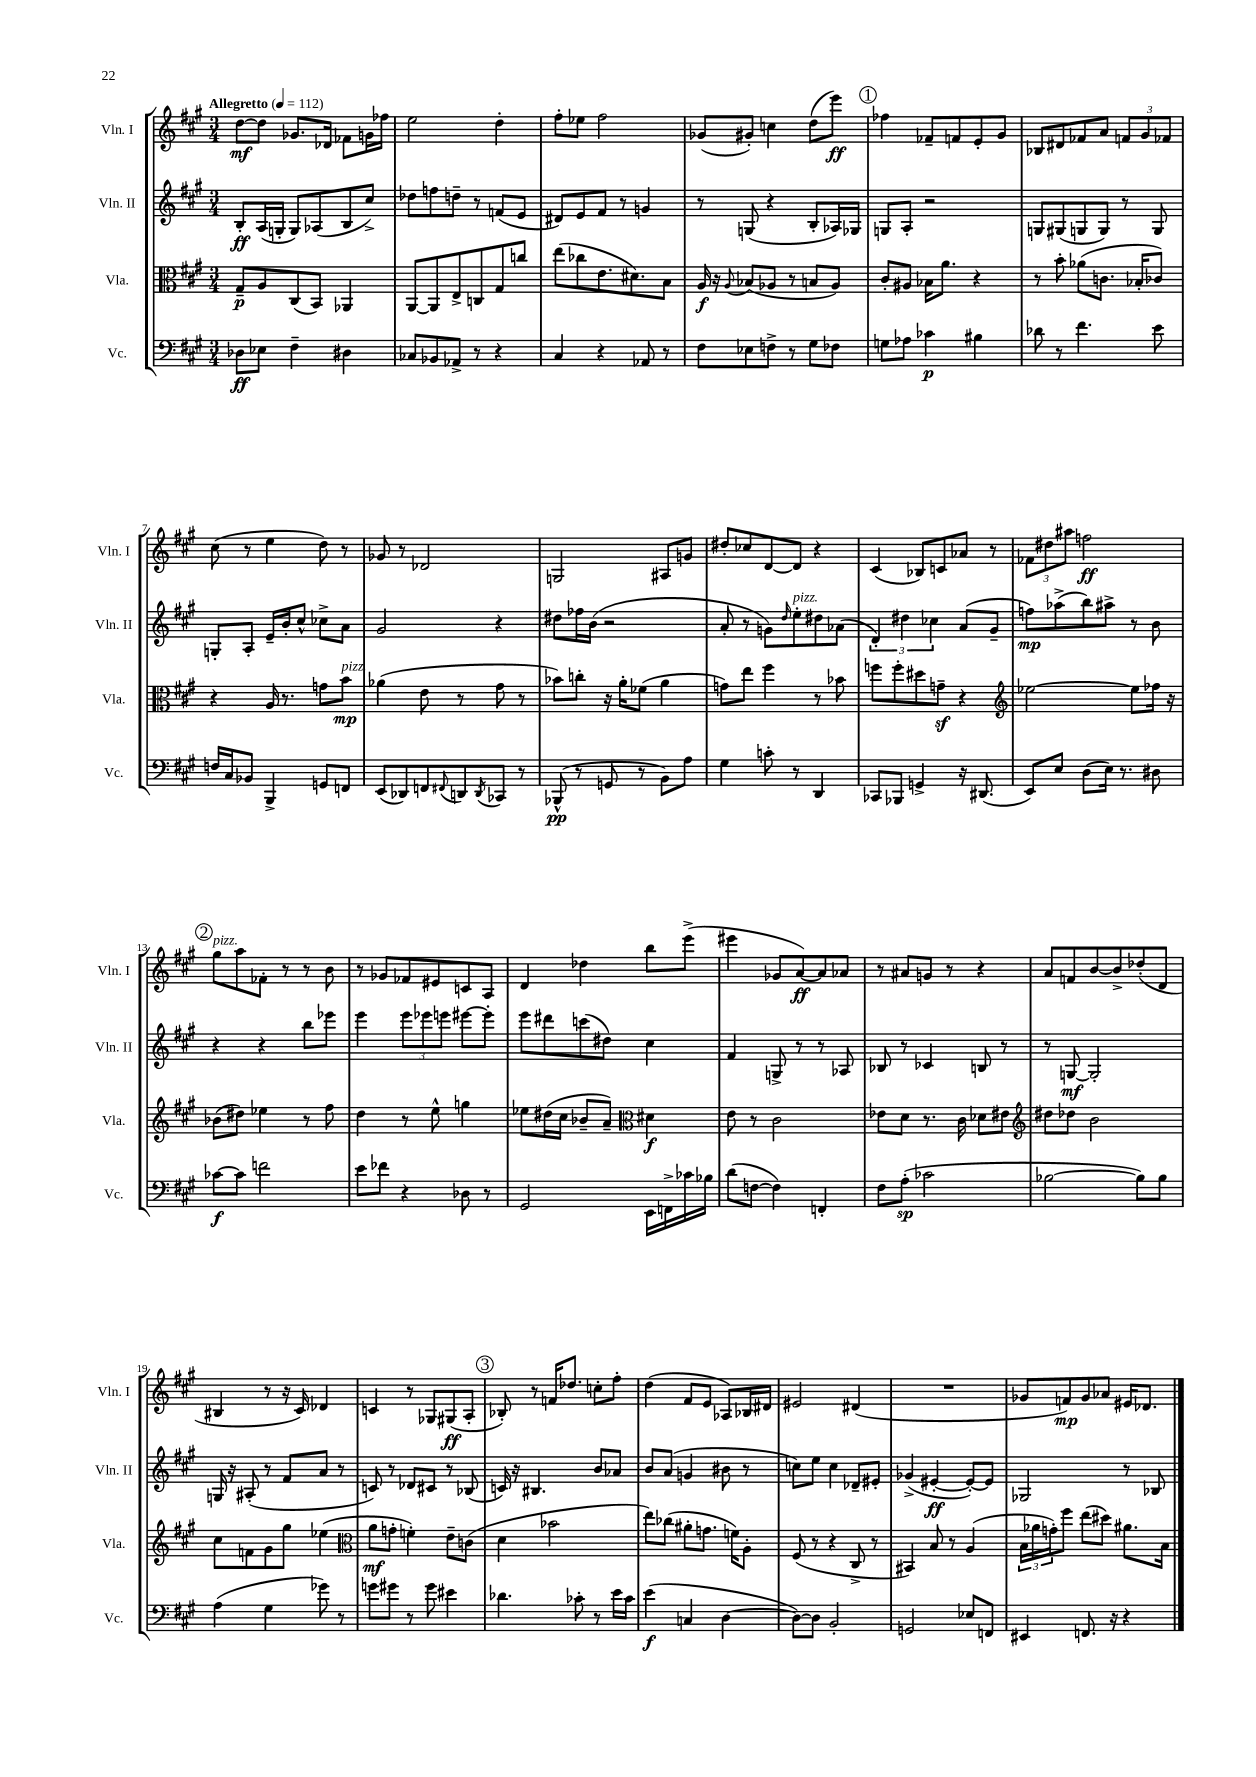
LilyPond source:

<<
\new StaffGroup <<
\new Staff = "s0" \with { instrumentName = "Vln. I" shortInstrumentName = "Vln. I" } {
    \clef treble \key a \major \numericTimeSignature \time 3/4 \tempo "Allegretto" 4 = 112
    d''8~\mf d''8 ges'8. des'16 fes'8 g'16 fes''16 |
    e''2 d''4-. |
    fis''8-. ees''8 fis''2 |
    ges'8( gis'8-.) c''4 d''8( e'''8\ff) |
    \mark \markup { \circle "1" } fes''4 fes'8-- f'8 e'8-. gis'8 |
    bes8 dis'8 fes'8 a'8 \tuplet 3/2 { f'8 gis'8 fes'8 } |
    cis''8( r8 e''4 d''8) r8 |
    ges'8 r8 des'2 |
    g2 ais8 g'8 |
    dis''8-. ces''8 d'8~ d'8 r4 |
    cis'4( bes8) c'8 aes'8 r8 |
    \tuplet 3/2 { fes'8 dis''8 ais''8 } f''2\ff |
    \mark \markup { \circle "2" } gis''8^\markup { \italic "pizz." } a''8 fes'8-. r8 r8 b'8 |
    r8 ges'8 fes'8 eis'8 c'8 a8 |
    d'4 des''4 b''8 e'''8->( |
    eis'''4 ges'8 a'8~\ff) a'8 aes'8 |
    r8 ais'8 g'8 r8 r4 |
    a'8 f'8 b'8~ b'8-> des''8-.( d'8 |
    bis4 r8 r16 cis'16) des'4 |
    c'4 r8 ges8 gis8\ff( a8-. |
    \mark \markup { \circle "3" } bes8-.) r8 f'16 des''8. c''8-. fis''8-. |
    d''4( fis'8 e'8 aes8) bes16 dis'16 |
    eis'2 dis'4( |
    R2. |
    ges'8 f'8\mp) ges'8 aes'8 eis'16 des'8. \bar "|." |
}
\new Staff = "s1" \with { instrumentName = "Vln. II" shortInstrumentName = "Vln. II" } {
    \clef treble \key a \major \numericTimeSignature \time 3/4
    b8-.\ff a16( g16-. g8) aes8( b8 cis''8->) |
    des''8 f''8 d''8-- r8 f'8( e'8 |
    dis'8) e'8 fis'8 r8 g'4 |
    r8 g8( r4 b8-. aes16) ges16 |
    \mark \markup { \circle "1" } g8 a8-. r2 |
    g8 gis8( g8 g8) r8 g8 |
    g8-. a8-. e'16-- b'16-. cis''8-^ ces''8-> a'8 |
    gis'2 r4 |
    dis''8 fes''16 b'16( r2 |
    a'8-. r8 g'8) \grace { d''16 } e''8-.^\markup { \italic "pizz." } dis''8 aes'8( |
    \tuplet 3/2 { d'4-.) dis''4 ces''4 } a'8( gis'8-- |
    f''8\mp) aes''8->( b''8) ais''8-> r8 b'8 |
    \mark \markup { \circle "2" } r4 r4 b''8 ees'''8 |
    e'''4 \tuplet 3/2 { e'''8 ees'''8 e'''8 } eis'''8~ eis'''8-. |
    e'''8 dis'''8 c'''8( dis''8) cis''4 |
    fis'4 g8-> r8 r8 aes8 |
    bes8 r8 ces'4 b8 r8 |
    r8 g8~\mf g2-. |
    g16 r16 ais8-.( r8 fis'8 a'8 r8 |
    c'8) r8 des'8 cis'8 r8 bes8( |
    \mark \markup { \circle "3" } c'16) r16 bis4. b'8 aes'8 |
    b'8 a'8( g'4 bis'8 r8 |
    c''8) e''8 c''4 des'8-- eis'8-. |
    ges'4->( eis'4~-.\ff eis'8~-.) eis'8 |
    ges2 r8 bes8 \bar "|." |
}
\new Staff = "s2" \with { instrumentName = "Vla." shortInstrumentName = "Vla." } {
    \clef alto \key a \major \numericTimeSignature \time 3/4
    gis8--\p a8 cis8( b,8) aes,4 |
    a,8~ a,8 e8-> c8 gis8 c''8 |
    e''8( ces''8 e'8. dis'8.) b8 |
    a16\f r16 \appoggiatura { a8 } bes8( aes8 r8 b8 aes8) |
    \mark \markup { \circle "1" } cis'8-. ais8 bes16 a'8. r4 |
    r8 b'8-. aes'8( c'8. bes16-. ces'8) |
    r4 a16 r8. g'8 b'8\mp^\markup { \italic "pizz." } |
    aes'4( e'8 r8 gis'8 r8 |
    bes'8) c''8-. r16 a'16-. fes'8( a'4 |
    g'8) e''8 fis''4 r8 bes'8 |
    f''8 f''8-. dis''8 g'8--\sf r4 |
    \clef treble ees''2~ ees''8 fes''16 r16 |
    \mark \markup { \circle "2" } bes'8( dis''8) ees''4 r8 fis''8 |
    d''4 r8 e''8-^ g''4 |
    ees''8 dis''16( cis''16 bes'8-- a'8--) \clef alto dis'4\f |
    e'8 r8 cis'2 |
    ees'8 d'8 r8. cis'16 des'8 eis'8 |
    \clef treble dis''8 des''8 b'2 |
    cis''8 f'8 gis'8 gis''8 ees''4( |
    \clef alto a'8\mf g'8-. f'4-.) e'8-- c'8( |
    \mark \markup { \circle "3" } d'4 bes'2 |
    e''8) ces''8( ais'8-. g'8. f'16) a8-. |
    fis8( r8 r4 cis8-> r8 |
    bis,4) b8 r8 a4( |
    \tuplet 3/2 { b16 aes'16 g'16-.) } fis''8 e''8( dis''8) ais'8. b16 \bar "|." |
}
\new Staff = "s3" \with { instrumentName = "Vc." shortInstrumentName = "Vc." } {
    \clef bass \key a \major \numericTimeSignature \time 3/4
    des8\ff ees8 fis4-- dis4 |
    ces8 bes,8 aes,8-> r8 r4 |
    cis4 r4 aes,8 r8 |
    fis8 ees8 f8-> r8 gis8 fes8 |
    \mark \markup { \circle "1" } g8 aes8 ces'4\p bis4 |
    des'8 r8 fis'4. e'8 |
    f16 cis16 bes,8 b,,4-> g,8 f,8 |
    e,8( des,8) f,8 \appoggiatura { fis,8 } d,8 \acciaccatura { d,8 } ces,8 r8 |
    bes,,8-^\pp( r8 g,8 r8 b,8) a8 |
    gis4 c'8-. r8 d,4 |
    ces,8 bes,,8 g,4-> r16 dis,8.( |
    e,8) e8 d8( e16) r8. dis8 |
    \mark \markup { \circle "2" } ces'8~\f ces'8 f'2 |
    e'8 fes'8 r4 des8 r8 |
    gis,2 e,16 f,16-> ces'16 bes16 |
    d'8( f8~ f4) f,4-. |
    fis8 a8-.\sp( ces'2 |
    bes2~ bes8) bes8 |
    a4( gis4 ges'8) r8 |
    g'8 gis'8 r8 gis'8 eis'4 |
    \mark \markup { \circle "3" } des'4. ces'8-. r8 e'16 ces'16 |
    e'4\f( c4 d4~ |
    d8~) d8 b,2-. |
    g,2 ees8 f,8 |
    eis,4 f,8. r16 r4 \bar "|." |
}
>>
>>
